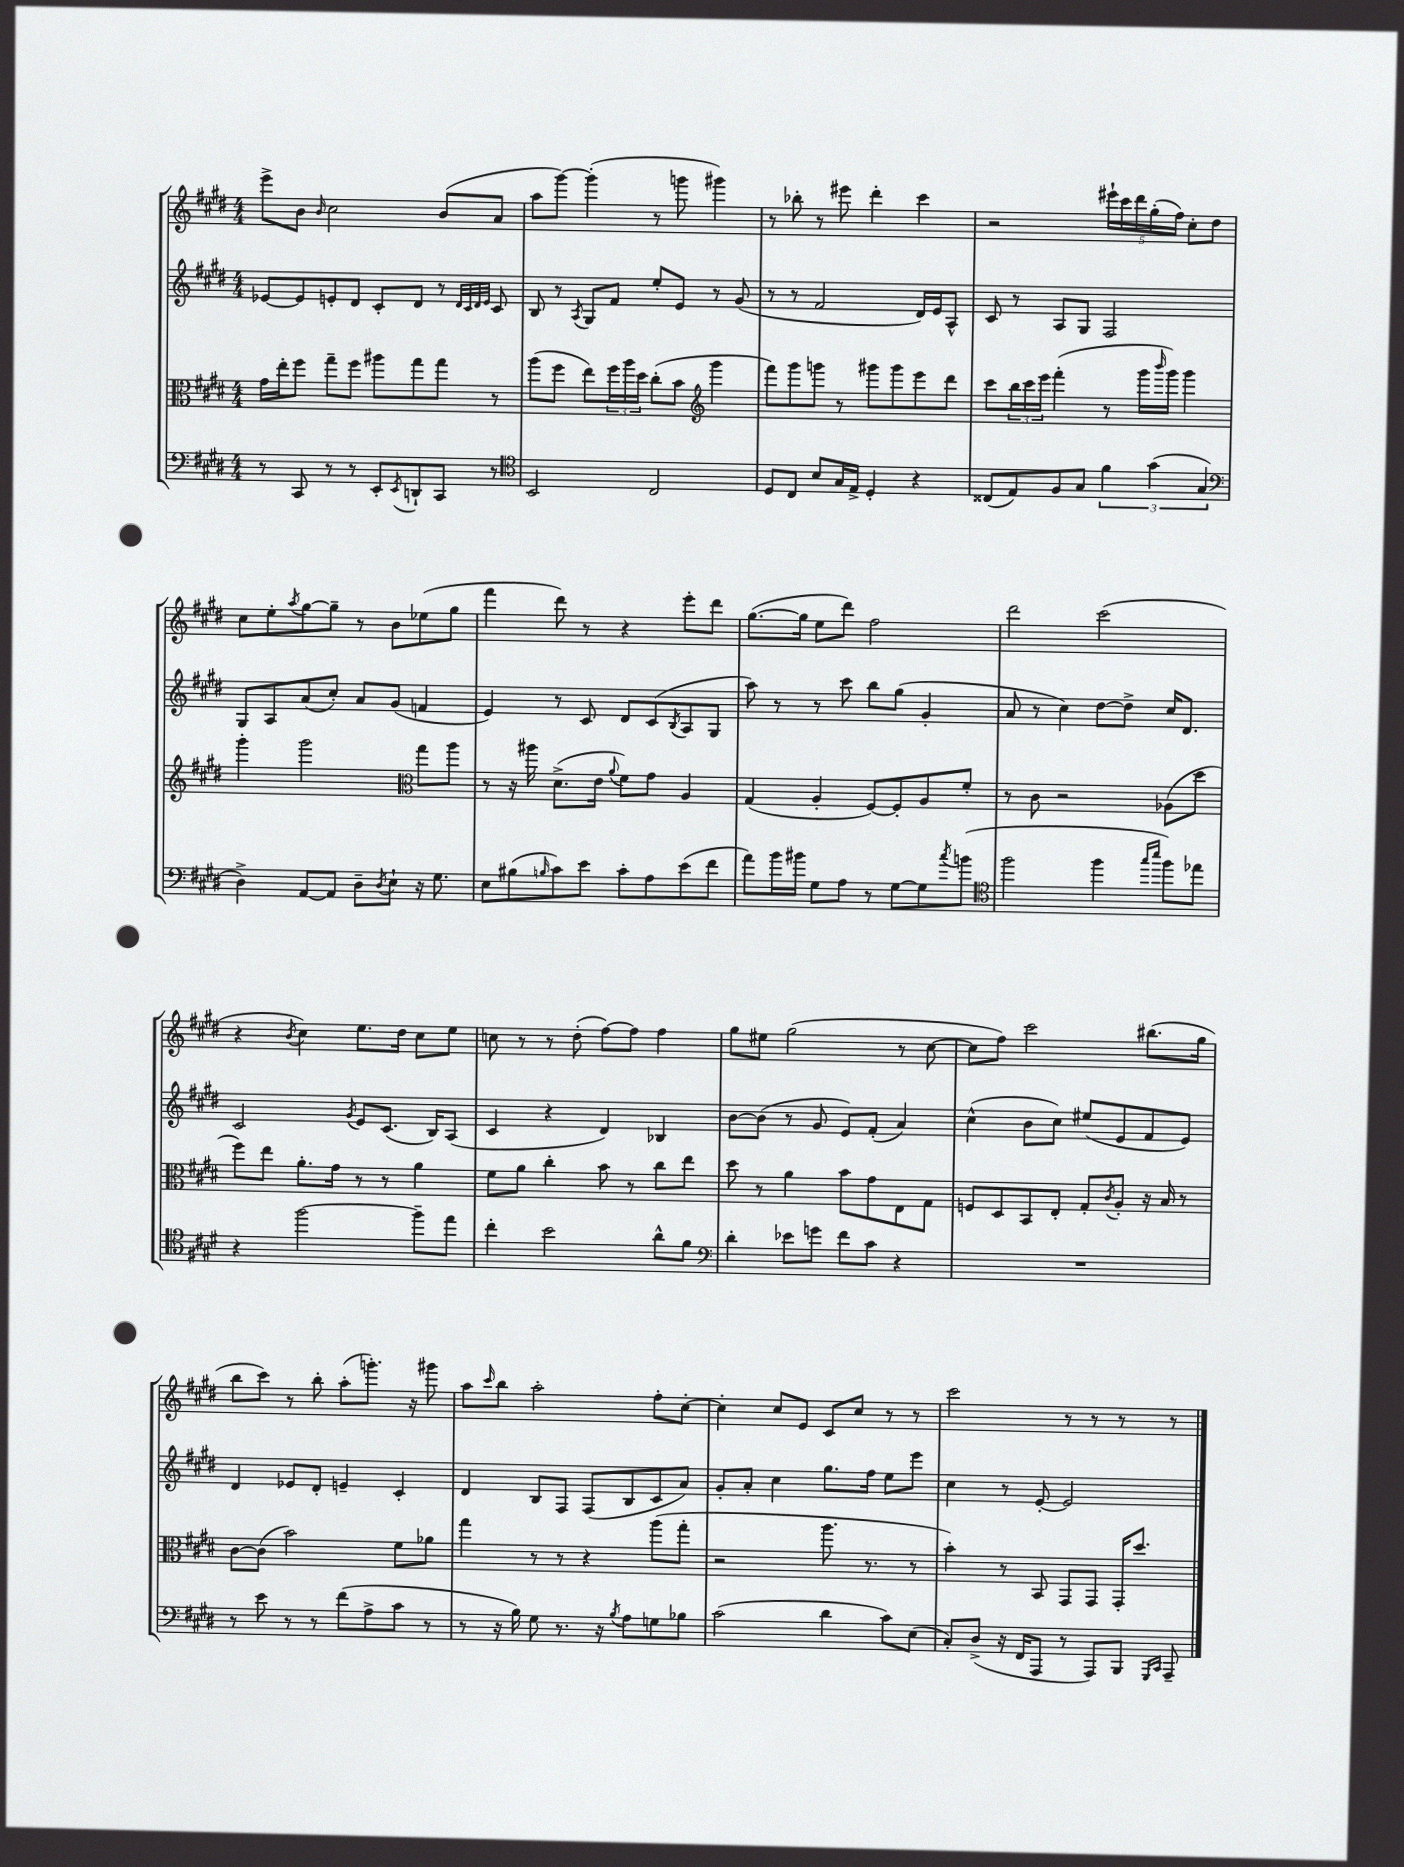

**kern	**kern	**kern	**kern
*part4	*part3	*part2	*part1
*staff4	*staff3	*staff2	*staff1
*clefF4	*clefC3	*clefG2	*clefG2
*k[f#c#g#d#]	*k[f#c#g#d#]	*k[f#c#g#d#]	*k[f#c#g#d#]
*M4/4	*M4/4	*M4/4	*M4/4
=59	=59	=59	=59
8r	16g#\LL	[8e-X/L	8eee^\L
.	16ee'\J	.	.
8CC#/	8ff#\J	8e-/]	8b\J
.	.	.	16qqb/
8r	8gg#~\L	8en'/	2cc#\
8r	8ff#\J	8d#/J	.
8EE'/L	8aa#X\L	8c#'/L	.
8qEE/	.	.	.
8DDn`/	8gg#\	8d#/J	.
8CC#/J	8gg#\J	8r	(8b/L
.	.	32qqd#/LLL	.
.	.	32qqc#/	.
.	.	32qqd#/	.
.	.	32qqe/JJJ	.
8r	8r	8c#/	8a/J
=60	=60	=60	=60
*clefC4	*	*	*
2BB/	(8aa\L	8B/	8aa\L
.	8ff#\J	8r	[8ggg#\J)
.	.	8qA/	.
.	8ee\L)	8G#/L	(4ggg#'\]
.	24ff#\L	8f#/J	.
.	24aa\	.	.
.	24dd#\JJ	.	.
2C#/	(8cc#'\L	8ee'/L	8r
.	8b\J	8e/J	8gggn\
*	*clefG2	*	*
.	4ggg#\	8r	4ggg#X\)
.	.	(8g#/	.
=61	=61	=61	=61
8D#/L	8fff#\L)	8r	8r
8C#/J	8ggg#\	8r	8bb-X'\
8B/L	8gggn\J	2f#/	8r
16G#/L	8r	.	8eee#X\
16E^/JJ	.	.	.
4D#'/	8ggg#X\L	.	4ddd#'\
.	8ggg#\	.	.
4r	8eee\	16d#/LL)	4ccc#\
.	.	16e/J	.
.	8ddd#\J	8A^^/J	.
=62	=62	=62	=62
(8C##X/L	8ccc#\L	8c#/	2r
8E/)	24bb\L	8r	.
.	24ccc#\	.	.
.	24eee\JJ	.	.
8F#/	(4fff#'\	8A/L	.
8G#/J	.	8G#/J	.
6f#\	8r	2F#/	20eee#X`\LL
.	.	.	20ccc#\
.	.	.	20ddd#\
.	16ggg#\LL	.	.
.	.	.	(20gg#'\
(6g#\	.	.	.
.	16qqbbb/	.	.
.	16ggg#\JJ)	.	.
.	.	.	20ff#\JJ)
.	4ggg#\	.	8cc#'\L
6G#/	.	.	.
.	.	.	8dd#\J
!!LO:LB:g=z
=63	=63	=63	=63
*clefF4	*	*	*
4D#^\)	4ggg#'\	8G#/L	8cc#\L
.	.	8A/	8ee'\
.	.	.	8qaa/
[8AA/L	2ggg#\	(8a/	[8gg#\
8AA/J]	.	8cc#'/J)	8gg#~\J]
8D#~\L	.	8a/L	8r
8qD#/	.	.	.
8E`\J	.	(8g#/J	8b\L
*	*clefC3	*	*
16r	8gg#\L	4fn/	(8ee-X\
8.G#\	.	.	.
.	8aa\J	.	8gg#\J
=64	=64	=64	=64
8E\L	8r	4e/)	4fff#\
(8B#X\	16r	.	.
.	16aa#X\	.	.
16qqBn/	.	.	.
8c#\)	(8.d#^\L	8r	8ddd#\)
8e\J	.	8c#/	8r
.	16e\Jk	.	.
.	8qqa/	.	.
8c#'\L	8f#\L)	8d#/L	4r
8A\	8g#\J	(8c#/	.
.	.	8qB/	.
(8e\	4A/	8A/	8eee'\L
8f#\J	.	8G#/J	8ddd#\J
=65	=65	=65	=65
8a\L)	(4G#/	8aa\)	([8.gg#\L
16b\L	.	8r	.
16b#X\JJ	.	.	16gg#\Jk]
8G#\L	4A'/	8r	8ee\L
8A\J	.	8ccc#\	8ddd#\J)
8r	[8F#/L)	8bb\L	2ff#\
[8G#\L	8F#'/]	(8gg#\J	.
8G#\]	8A/	4g#'/	.
8qcc#/	.	.	.
(8bn\J	8f#'/J	.	.
=66	=66	=66	=66
*clefC4	*	*	*
2ff#\	8r	8a/	2ddd#\
.	8c#\	8r	.
.	2r	4cc#\)	.
4ff#\	.	[8dd#\L	(2ccc#\
.	.	8dd#^\J]	.
16qqgg#/LL	.	.	.
16qqbb/JJ	.	.	.
8ff#\L)	(8A-X\L	16cc#/KL	.
.	.	8.d#/J	.
8ee-X\J	8dd#\J	.	.
!!LO:LB:g=z
=67	=67	=67	=67
4r	8ff#\L)	2c#/	4r
.	8ee\J	.	.
.	.	.	8qb/
[2ff#\	8.a'\L	.	4cc#\)
.	16g#\Jk	.	.
.	.	8qg#/	.
.	8r	8e/L	8.ee\L
.	8r	(8.c#/J	.
.	.	.	16dd#\Jk
8ff#~\L]	4a\	.	8cc#\L
.	.	16B/KL)	.
8ee\J	.	(8A/J	8ee\J
=68	=68	=68	=68
4cc#'\	8f#\L	4c#/	8ccn\
.	8a\J	.	8r
2b\	4cc#'\	4r	8r
.	.	.	(8dd#'\
.	8b\	4d#/)	[8ff#\L)
.	8r	.	8ff#\J]
8a^^\L	8cc#\L	4B-X/	4ff#\
8f#\J	8ee\J	.	.
=69	=69	=69	=69
*clefF4	*	*	*
4d#'\	8dd#\	[8b\L	8gg#\L
.	8r	(8b\J]	8ee#X\J
8e-X\L	4a\	8r	(2gg#\
8gn\J	.	8g#/	.
8f#\L	8b\L	8e/L)	.
8c#\J	8g#\	(8f#'/J	.
4r	8E\	4a/)	8r
.	8G#\J	.	[8cc#\
=70	=70	=70	=70
1r	8Fn/L	(4cc#^^\	8cc#\L]
.	8D#/	.	8ff#\J)
.	8BB/	8b\L	2ccc#\
.	8E'/J	8cc#\J)	.
.	8G#'/L	(8ee#X/L	.
.	8qc#/	.	.
.	8A'/J	8e/	.
.	16r	8f#/	(8.bb#X\L
.	16B/	.	.
.	8r	8e/J)	.
.	.	.	16gg#\Jk
!!LO:LB:g=z
=71	=71	=71	=71
8r	[8c#\L	4d#/	8bb\L
8e\	(8c#\J]	.	8ccc#\J)
8r	2b\)	8e-X/L	8r
8r	.	8d#'/J	8bb'\
(8f#\L	.	4en~/	(8aa'\L
8A^\	.	.	8.gggn'\J)
8c#\J	8f#\L	4c#'/	.
.	.	.	16r
8r	8a-X\J	.	8ggg#X\
=72	=72	=72	=72
8r	4gg#\	4d#/	8aa\L
.	.	.	16qqccc#/
16r	.	.	8bb\J
16B\)	.	.	.
8G#\	8r	8B/L	2aa'\
8.r	8r	8F#/J	.
.	4r	(8F#/L	.
16r	.	.	.
8qB/	.	.	.
8A\L	.	8B/	.
8Gn\	(8aa\L	8c#/	8ff#'\L
8B-X\J	8gg#'\J	8a/J)	[8cc#'\J
=73	=73	=73	=73
(2c#\	2r	8g#'/L	4cc#'\]
.	.	8a'/J	.
.	.	4cc#\	8cc#/L
.	.	.	8e/J
4d#\	8.aa\	8.gg#\L	8c#/L
.	.	.	8cc#/J
.	8.r	16ff#\Jk	.
8c#\L)	.	8ee\L	8r
(8E\J	8r	8eee\J	8r
=74	=74	=74	=74
8C#'/L)	4b'\)	4cc#\	2ccc#\
(8D#^/J	.	.	.
16r	8r	8r	.
16FF#/KL	.	.	.
8AAA/J	8BB/	[8e'/	.
8r	8GG#/L	2e/]	8r
8AAA/L)	8GG#/J	.	8r
8BBB/J	16GG#'/KL	.	8r
.	8.dd#/J	.	.
16qqGGG#/LL	.	.	.
16qqCC#/JJ	.	.	.
8AAA~/	.	.	8r
==	==	==	==
*-	*-	*-	*-
